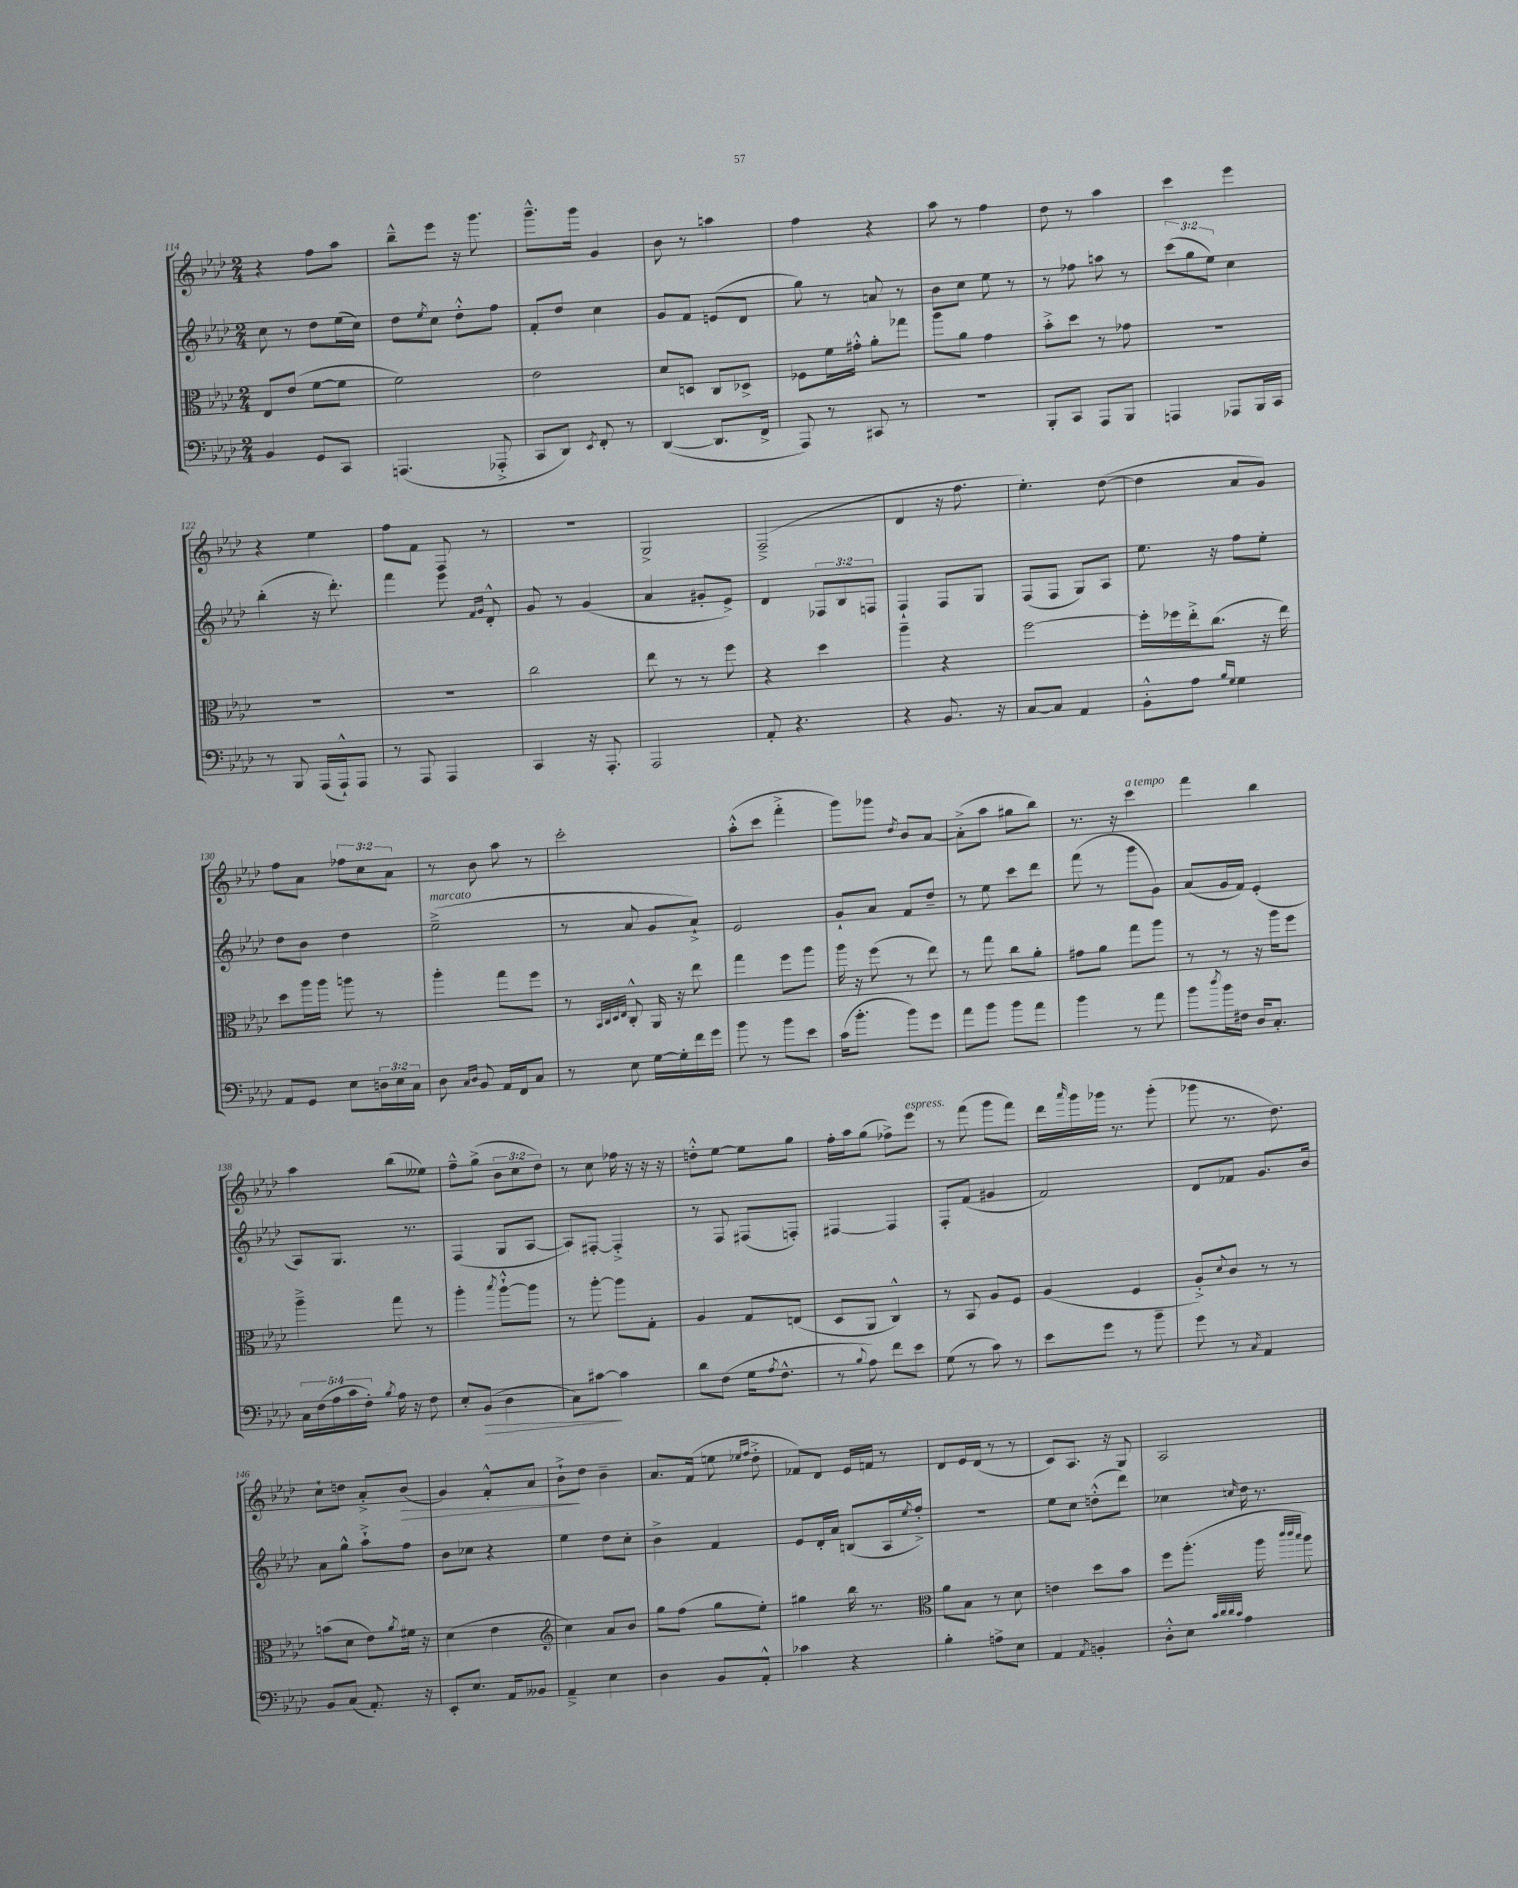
<<
\new StaffGroup <<
\new Staff = "s0" {
    \clef treble \key aes \major \numericTimeSignature \time 2/4 \override Staff.TupletNumber.text = #tuplet-number::calc-fraction-text
    r4 f''8 aes''8 |
    bes''8---^ ees'''8 r16 g'''8. |
    g'''8.---^ g'''16 g'4 |
    bes'8 r8 a''4 |
    f''4 r4 |
    aes''8 r8 f''4 |
    des''8 r8 aes''4 |
    c'''4 ees'''4 |
    r4 ees''4 |
    f''8 f'8 f8 r8 |
    R2 |
    g2-> |
    f2--->( |
    des'4 r16 f''8. |
    ees''4.-.) des''8~( |
    des''4 aes'8 g'8) |
    f''8 aes'8 \tuplet 3/2 { fes''8 c''8 aes'8 } |
    r8 bes'8 aes''8 r8 |
    c'''2-. |
    aes''8-.-^( c'''8 f'''4-.-> |
    g'''8) ges'''8 \acciaccatura { des''8 } bes'8 aes'8~ |
    aes'8-.->( aes''8 gis''8 bes''8) |
    r8. r16 c'''4^\markup { \italic "a tempo" } |
    f'''4 bes''4 |
    aes''4 bes''8( eeses''8) |
    f''8---^ g''8->( \tuplet 3/2 { bes'8 c''8 des''8) } |
    r8 c''8 fes''16 r16 r16 r16 |
    d''8-.-^ ees''8~ ees''8 g''8 |
    f''16-. aes''16 g''8( fes''8->) ees'''8^\markup { \italic "espress." } |
    r8 f'''8( g'''8 f'''8) |
    des'''16 \grace { aes'''16 } g'''16 ges'''16 r8. ges'''8-.( |
    ges'''8 r8. des''8.) |
    c''8-! d''8 aes'8-.-> bes'8\>( |
    g'4) f'8-.-^ aes'8 |
    bes'8-!->\! des''8 bes'4-- |
    aes'8. f'16( e''8 \grace { ees''16 f''16 } des''8-.-> |
    fes'8) des'8 ees'16 f'16 r8 |
    des'8 ees'16 des'16( r8 r8 |
    c'8) aes8. r16 g8 |
    aes2 \bar "|." |
}
\new Staff = "s1" {
    \clef treble \key aes \major \numericTimeSignature \time 2/4 \override Staff.TupletNumber.text = #tuplet-number::calc-fraction-text
    c''8 r8 des''8 ees''16( c''16) |
    des''8 \acciaccatura { ees''8 } c''8 des''8-.-^ f''8 |
    f'8-. des''8 c''4 |
    g'8 f'8 e'8( des'8 |
    g''8) r8 a'8 r8 |
    bes'8 c''8 ees''8 r8 |
    r8 fes''8 a''8 r8 |
    \tuplet 3/2 { c'''8( g''8 ees''8) } c''4 |
    bes''4-.( r16 des'''8.-.) |
    f'''4 ees'''8 \grace { f'16 g'16 } des'8-.-^ |
    g'8 r8 g'4( |
    aes'4 gis'8-. ees'8->) |
    des'4 \tuplet 3/2 { fes8 bes8 f8 } |
    f4-! f8 g8 |
    f8( f8 g8) aes8 |
    ees''8. r16 f''8 ees''8-. |
    des''8 bes'8 des''4 |
    ees''2--->^\markup { \italic "marcato" }( |
    r8 aes'8 g'8 aes'8-!->) |
    ees'2 |
    g'8-! aes'8 f'8 des''8-- |
    r8 ees''8 c'''8 des'''8 |
    f'''8( r8 g'''8 g'8) |
    aes'8( g'16 f'16) ees'4-.( |
    aes8) g8. r8. |
    f4( g8 aes8~ |
    aes8) fis8~-. fis4-.-> |
    r8 f8 fis8( f8-.) |
    fis4~ fis4 |
    f8-. f'8( gis'4 |
    f'2) |
    des'8 fes'8 g'8. bes'16 |
    aes'8 g''8-^ aes''8-!-> f''8 |
    bes'8 ces''8 r4 |
    ees''4 des''8 c''8-. |
    bes'4-> f'4 |
    ees'8 des'16-. aes'16 b8( aes16 \acciaccatura { ees''8 } f''16-.->) |
    r2 |
    ees''8 c''8 d''8-.-^( des'''8) |
    ces''4 \grace { c''16 } des''16 r8. \bar "|." |
}
\new Staff = "s2" {
    \clef alto \key aes \major \numericTimeSignature \time 2/4
    ees8 ees'8( f'8~ f'8 |
    f'2) |
    ees'2 |
    des'8 d8 c8 des8-> |
    fes8 f'16 gis'16-.-^ aes'8-. ges''8 |
    aes''8 aes'8 g'4 |
    bes'8-.-> des''8 r8 ges'8 |
    R2 |
    R2 |
    R2 |
    c''2 |
    ees''8 r8 r8 f''8 |
    r4 des''4 |
    aes''4-- r4 |
    f''2~ |
    f''16-. fes''16 ees''16-.-> c''8.( r16 ees''16) |
    des''8 aes''16 aes''16 a''8 r8 |
    aes''4-. g''8 f''8 |
    r8 \grace { bes,32 c32 des32 ees32 } c8-.-^ aes,16 r16 ees''8 |
    g''4 f''8 aes''8 |
    aes''16 r16 f''8( r8 ees''8) |
    r8 g''8 c''8 aes'8-. |
    gis'8 aes'8 g''8 aes''8 |
    r8 r8 r16 aes''16 f''8 |
    aes''4---> g''8 r8 |
    aes''4-. \acciaccatura { bes''8 } aes''8~-!-^ aes''8 |
    r8 aes''8~-. aes''8 g8-. |
    aes4 g8 e8( |
    des8 aes,8 c4-^) |
    r8 bes,8 aes8 f8 |
    aes4( f4 |
    aes8-.->) \appoggiatura { des'8 } c'8 r8 r8 |
    b'8( des'8 ees'8) \acciaccatura { aes'8 } fis'16 r16 |
    des'4( ees'4 |
    \clef treble c''4) aes'8 bes'8 |
    g''8 f''8( g''8 ees''8-.) |
    gis''4 bes''16 r8. |
    \clef alto aes'8 bes8 r8 des'8 |
    e'4 des''8 bes'8 |
    f''8 aes''8.-.( aes''16 \grace { c'''32 c'''32 bes''32 } aes''8) \bar "|." |
}
\new Staff = "s3" {
    \clef bass \key aes \major \numericTimeSignature \time 2/4 \override Staff.TupletNumber.text = #tuplet-number::calc-fraction-text
    bes,4 g,8 c,8 |
    a,,4.( aes,,8-.-> |
    c,8 des,8) \acciaccatura { ees,8 } f,8-. r8 |
    des,4~( des,8. f,16-> |
    aes,,8) r8 cis,8 r8 |
    R2 |
    bes,,8-. c,8 aes,,8 bes,,8 |
    a,,4 aes,,8 bes,,16 c,16 |
    r8 bes,,8 aes,,16( aes,,16-!-^) aes,,8 |
    r8 aes,,8 aes,,4 |
    c,4 r16 aes,,8.-. |
    aes,,2 |
    aes,8-. r4. |
    r4 bes,8. r16 |
    c8~ c8 aes,4 |
    bes,8-.-^ aes8 \grace { bes16 g16 } g4 |
    aes,8 g,8 ees8 \tuplet 3/2 { d16 ees16 c16 } |
    des8 \grace { c16 des16 } bes,8 aes,16 f,16 c8 |
    r8 ees8 g16~ g16-. f'16 g'16 |
    bes'8 r8 bes'8 ees'8 |
    c'16( bes'8.-. bes'8) g'8 |
    aes'8 bes'8 bes'8 aes'8 |
    bes'4 r8 aes'8 |
    bes'8 \acciaccatura { des''8 } bes'16 fis16 des16 c8.-. |
    \tuplet 5/4 { c16 f16( aes16 c'16 f16-.) } \acciaccatura { bes8 } aes16 r16 f8 |
    ees8-. bes,8\>( des4 |
    c8) cis'8~\! cis'4 |
    des'8 f8( g16 \acciaccatura { aes8 } f8.-^ |
    r8 \appoggiatura { bes8 } aes8) f'8 ees'8 |
    g8( r8 c'8) r8 |
    ees'8 g'8 r8 bes'8-- |
    g'8 r8 \acciaccatura { c8 } aes,4 |
    bes,8 c8( aes,8.-.) r16 |
    ees,8-. ees8. aes,16 beses,8 |
    aes,4---> ees4 |
    des4 bes,8 aes,8-.-^ |
    ces'4 r4 |
    bes4-. a8-> ees8 |
    aes,4 \acciaccatura { aes,8 } b,4-. |
    des8-.-^ ees8 \grace { c'32 des'32 des'32 c'32 } aes4 \bar "|." |
}
>>
>>
\layout { \context { \Score currentBarNumber = #114 } }
